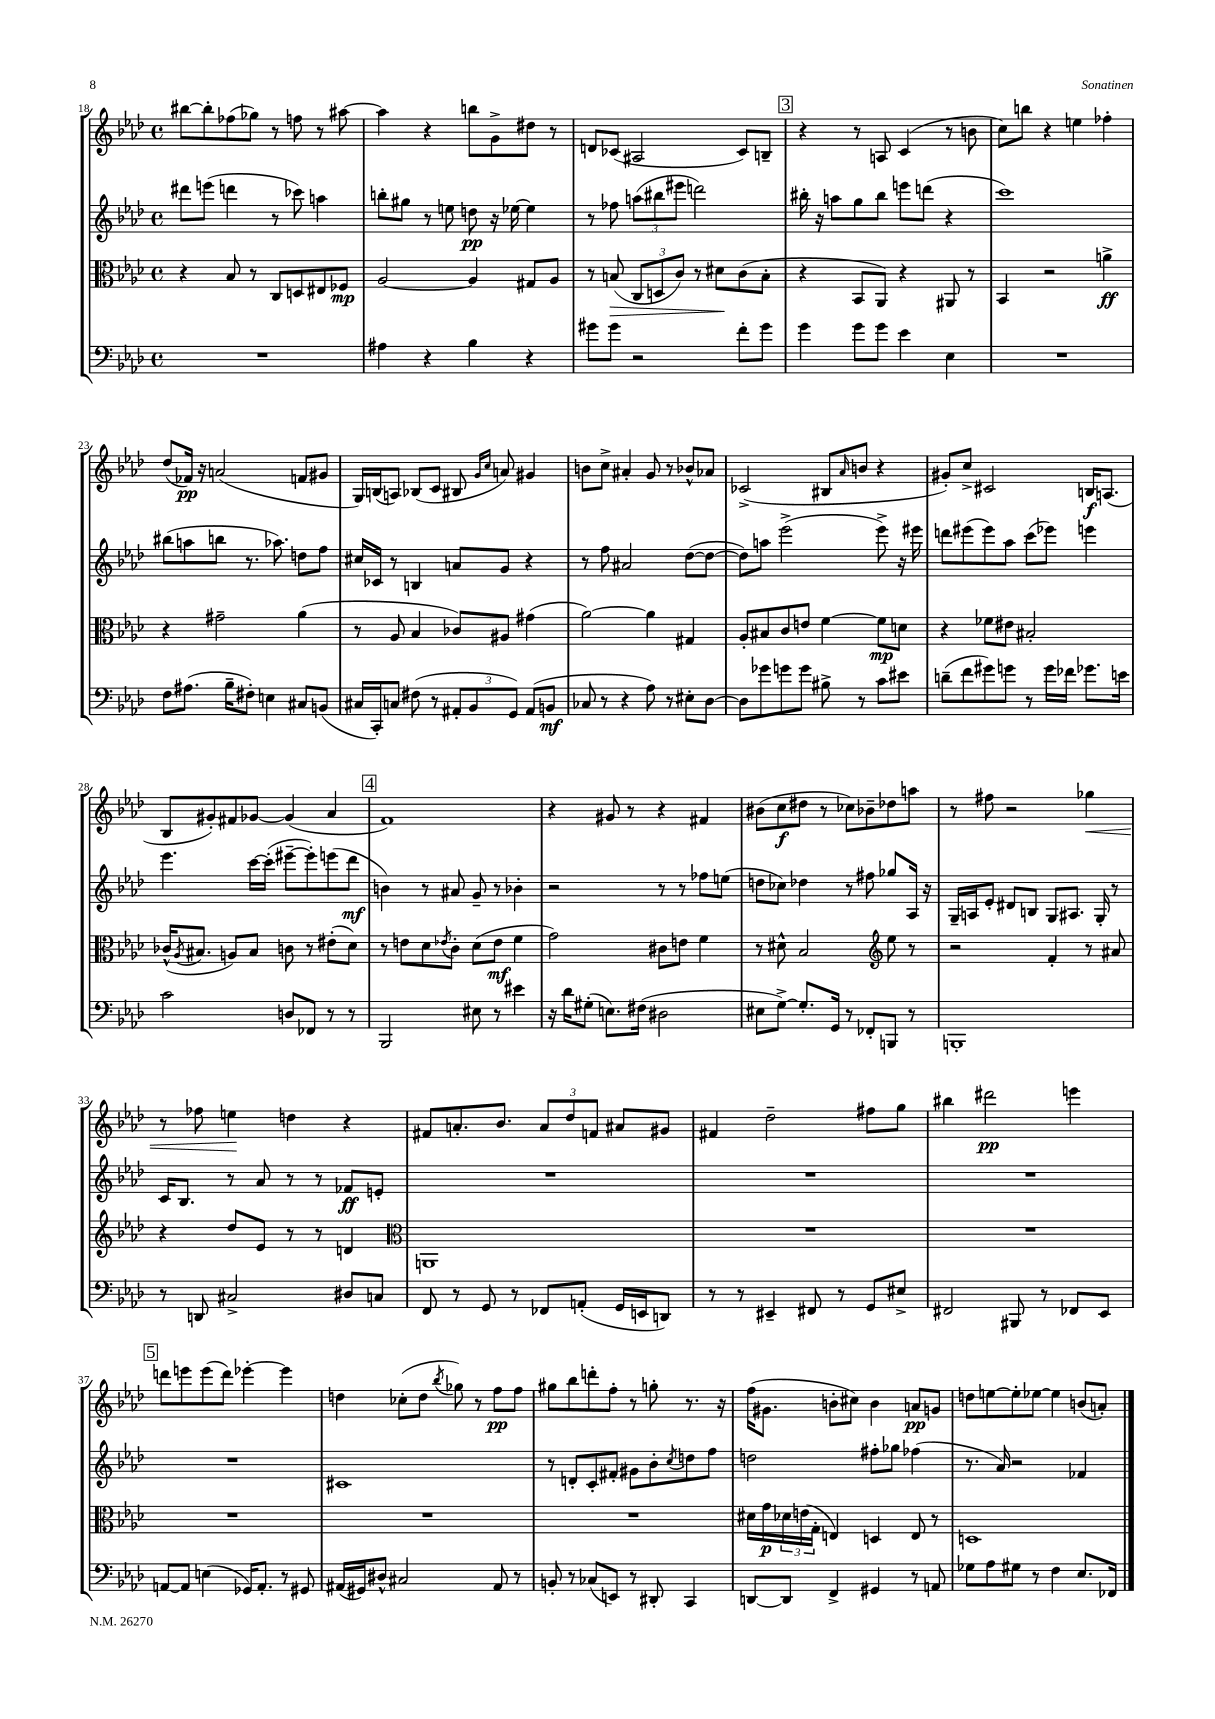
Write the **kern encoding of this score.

**kern	**kern	**kern	**kern
*staff4	*staff3	*staff2	*staff1
*clefF4	*clefC3	*clefG2	*clefG2
*k[b-e-a-d-]	*k[b-e-a-d-]	*k[b-e-a-d-]	*k[b-e-a-d-]
*M4/4	*M4/4	*M4/4	*M4/4
*met(c)	*met(c)	*met(c)	*met(c)
1r	4r	8ddd#	[8bb#
.	.	(8eee	8bb#']
.	8B-	4ddd	(8ff-
.	8r	.	8gg-)
.	8C	8r	8r
.	8D	8ccc-)	8ff
.	8E#	4aa	8r
.	8F-	.	[8aa#
=	=	=	=
4A#	[2A-	8bb'	4aa#]
.	.	8gg#	.
4r	.	8r	4r
.	.	8ee	.
4B-	4A-]	8dd	8bb
.	.	16r	8g^
.	.	[16ee-	.
4r	8G#	4ee-]	8dd#
.	8A-	.	8r
=	=	=	=
8g#	8r	8r	8d
8g#	(8B	8ff-	(8c-
2r	12C	(12aa	2A#
.	12D	12bb#	.
.	12c)	12eee#	.
.	8r	2ddd)	.
.	8d#	.	.
8f'	(8c	.	8c-)
8g#	8B'	.	8B~
=	=	=	=
4g	4r	16bb#'	4r
.	.	16r	.
.	.	8aa	.
8g	8BB-	8gg	8r
8g	8AA-)	8bb#	8A
4e-	4r	8eee	(4c
.	.	(8ddd	.
4E-	8AA#	4r	8r
.	8r	.	8b
=	=	=	=
1r	4BB-	1ccc)	8cc)
.	.	.	8bb
.	2r	.	4r
.	.	.	4ee
.	4a^	.	4ff-'
=	=	=	=
8F	4r	(8bb#	(8dd-
(8.A#	.	8aa	16f-)
.	.	.	16r
.	2g#~	8bb	(2a
16B-~	.	.	.
8F#')	.	8.r	.
4E	.	.	.
.	.	8.aa-)	.
8C#	(4a-	8dd	8f
(8BB	.	8ff	8g#
=	=	=	=
16C#	8r	16cc#	16G)
16CC')	.	16c-	(16B
8C	8A-	8r	8A)
(8F#	4B-	4B	(8B-
8r	.	.	8c
12AA#'	8c-)	8a	8B#
12BB-	.	.	.
.	.	.	16qqg
.	.	.	16qqcc
.	8A#	8g	8a)
12GG)	.	.	.
(8AA#	(4g#	4r	4g#
8BB	.	.	.
=	=	=	=
8C-	[2a-)	8r	8b
8r	.	8ff	8cc^
4r	.	2a#	4a#'
8A-)	4a-]	.	8g
8r	.	.	8r
8E#'	4G#	([8dd-	8b-^^
[8D-	.	8dd-_	8a-
=	=	=	=
8D-]	8A-'	8dd-])	(2c-^
8g-	8B#	8aa	.
8g	8c	(2eee-^	.
8g	8e	.	.
8B#^	[4f	.	8B#
.	.	.	16qqa-
8r	.	.	8b
8c	8f]	8eee-^)	4r
8e#	8d	16r	.
.	.	16eee#	.
=	=	=	=
(8d~	4r	8ddd	8g#')
8f	.	(8eee#	8cc^
8g#)	8f-	8eee#)	2c#
8g	8e#	8aa-	.
8r	2B#'	(8ccc	.
16g	.	8eee-)	.
16f-	.	.	.
8.g-	.	4eee	16B
.	.	.	(8.A
16e	.	.	.
=	=	=	=
2c	(16c-^^	4.eee-	8B-
.	8qA-	.	.
.	8.B#	.	.
.	.	.	8g#')
.	8A)	.	8f#
.	8B#	[16ccc	[8g-
.	.	(16ccc']	.
8D	8c	[8eee#~	(4g-]
8FF-	8r	8eee#'])	.
8r	(8e#'	(8eee	4a-
8r	8d-)	8ddd-	.
=	=	=	=
2BBB-	8r	4b)	1f)
.	8e	.	.
.	8d-	8r	.
.	8qe-	.	.
.	8c'	8a#	.
8E#	(8d-	8g~	.
8r	8e-	8r	.
4e#	4f	4b-'	.
=	=	=	=
16r	2g)	2r	4r
16d-	.	.	.
(8G#'	.	.	.
8.E)	.	.	8g#
.	.	.	8r
(16F#	.	.	.
2D#	8c#	8r	4r
.	8e	8r	.
.	4f	8ff-	4f#
.	.	(8ee	.
=	=	=	=
8E#	8r	8dd	(8b#
[8G^)	8d#^^	8cc-)	8cc
8.G']	2B-	4dd-	8dd#
.	.	.	8r
16GG	.	.	.
8r	.	8r	8cc-)
8FF-'	.	8ff#	8b-~
*	*clefG2	*	*
8BBB	8ee-	8gg-	8dd-
8r	8r	16A-	8aa
.	.	16r	.
=	=	=	=
1BBB'	2r	16G~	8r
.	.	16A	.
.	.	8e-'	8ff#
.	.	8d#	2r
.	.	8B	.
.	4f'	8G	.
.	.	8.A#	.
.	8r	.	4gg-
.	.	16G'	.
.	8a#	8r	.
=	=	=	=
8r	4r	16c	8r
.	.	8.B-	.
8DD	.	.	8ff-
2C#^	8dd-	8r	4ee
.	8e-	8a-	.
.	8r	8r	4dd
.	8r	8r	.
8D#	4d	8f-	4r
8C	.	8e'	.
=	=	=	=
*	*clefC3	*	*
8FF	1AA	1r	8f#
8r	.	.	8.a'
8GG	.	.	.
.	.	.	8.b-
8r	.	.	.
8FF-	.	.	12a
.	.	.	12dd-
(8AA'	.	.	.
.	.	.	12f
16GG	.	.	8a#
16EE	.	.	.
8DD)	.	.	8g#
=	=	=	=
8r	1r	1r	4f#
8r	.	.	.
4EE#~	.	.	2dd-~
8FF#	.	.	.
8r	.	.	.
8GG	.	.	8ff#
8E#^	.	.	8gg
=	=	=	=
2FF#	1r	1r	4bb#
.	.	.	2ddd#
8BBB#	.	.	.
8r	.	.	.
8FF-	.	.	4eee
8EE-	.	.	.
=	=	=	=
[8AA	1r	1r	8ddd
8AA]	.	.	8eee
(4E	.	.	(8eee
.	.	.	8ddd)
16GG-)	.	.	[4eee-'
8.AA'	.	.	.
8r	.	.	4eee-]
8GG#	.	.	.
=	=	=	=
(16AA#	1r	1c#	4dd
16GG#)	.	.	.
8D#^^	.	.	.
2C#	.	.	(8cc-'
.	.	.	8dd
.	.	.	8qbb-
.	.	.	8gg-)
.	.	.	8r
8AA#	.	.	8ff
8r	.	.	8ff
=	=	=	=
8BB'	1r	8r	8gg#
8r	.	8d'	8bb-
(8C-	.	8c'	8ddd'
8EE)	.	8f#'	8ff'
8r	.	8g#	8r
8DD#'	.	8b-'	8gg'
.	.	8qcc	.
4CC	.	8dd	8.r
.	.	8ff	.
.	.	.	16r
=	=	=	=
[8DD	16d#	2dd	(16ff
.	16g	.	8.g#
8DD]	24d-	.	.
.	(24e	.	.
.	24G'	.	.
4FF^	4E)	.	8b'
.	.	.	8cc#)
4GG#	4D	8ff#'	4b
.	.	8gg-	.
8r	8E	(4ff-	8a
8AA	8r	.	8g
=	=	=	=
8G-	1D	8.r	8dd
8A-	.	.	[8ee
.	.	16a-)	.
8G#	.	2r	8ee']
8r	.	.	[8ee-
4F	.	.	4ee-]
8.E-	.	4f-	(8b
.	.	.	8a')
16FF-	.	.	.
==	==	==	==
*-	*-	*-	*-
